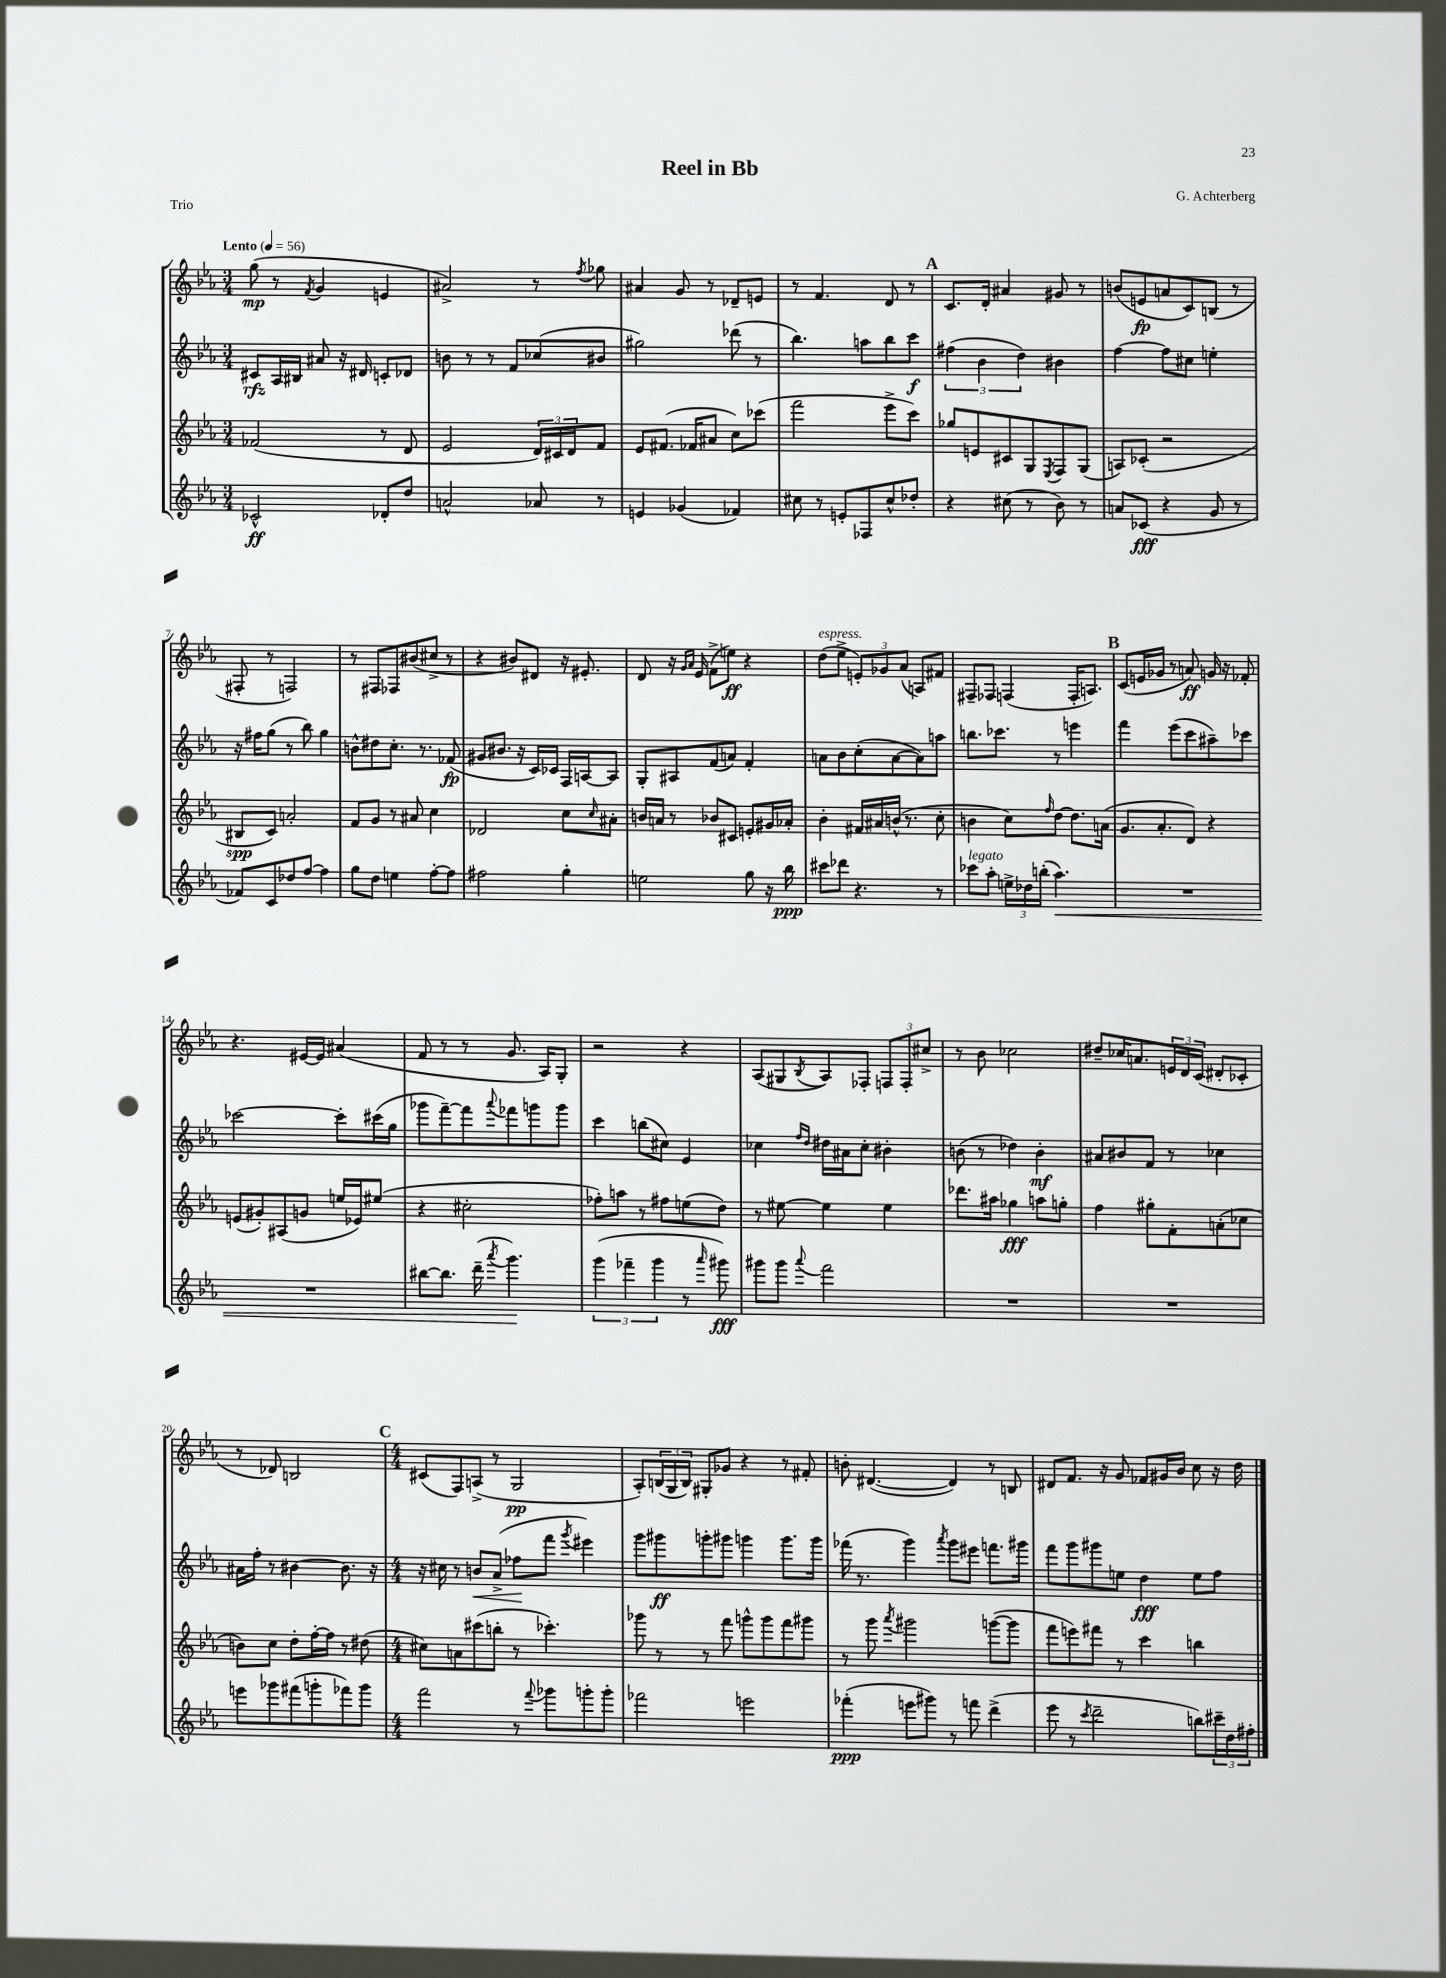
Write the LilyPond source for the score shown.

\header { title = "Reel in Bb" composer = "G. Achterberg" piece = "Trio" }
<<
\new StaffGroup <<
\new Staff = "s0" {
    \clef treble \key ees \major \numericTimeSignature \time 3/4 \tempo "Lento" 4 = 56
    g''8\mp( r8 \acciaccatura { f'8 } g'4 e'4 |
    ais'2->) r8 \acciaccatura { f''8 } ges''8 |
    ais'4 g'8 r8 des'8-- e'8 |
    r8 f'4. d'8 r8 |
    \mark \markup { \bold "A" } c'8. d'16-. ais'4 gis'8 r8 |
    b'8( e'8\fp a'8 c'8) b8( r8 |
    fis8-. r8 f2) |
    r8 fis8 fes8 bis'8( cis''8-> r8 |
    r4 bis'8) dis'8 r16 eis'8.-. |
    d'8 r16 \grace { g'16 aes'16 } ees'16 f'8->( e''8\ff) r4 |
    d''8^\markup { \italic "espress." }( ees''8-> \tuplet 3/2 { e'8-.) ges'8 aes'8( } a8) fis'8 |
    fis8-- fes8 f4( f16-. a8.) |
    \mark \markup { \bold "B" } c'8( e'16 ges'16 r8 a'8\ff) g'16 r16 fes'8-. |
    r4. eis'16~ eis'16 ais'4( |
    f'8 r8 r8 g'8. aes16) g8-. |
    r2 r4 |
    aes8( gis8 \acciaccatura { bes8 } aes8) fes8-. \tuplet 3/2 { f8 f8-. cis''8-> } |
    r8 bes'8 ces''2 |
    dis''8-- ces''16 a'8. \tuplet 3/2 { e'16 d'16 c'16( } dis'8-. ces'8-. |
    r8 des'8) b2 |
    \mark \markup { \bold "C" } \numericTimeSignature \time 4/4 cis'8( f8) a8->( r8 g2\pp |
    aes8-.) \tuplet 3/2 { b16( g16 b16) } gis8-. ges'8 r4 r8 fis'8-. |
    b'8-. dis'4.~( dis'4) r8 b8 |
    dis'8 f'8. r16 g'8 fes'8 gis'16 bes'16 c''8 r16 d''16 \bar "|." |
}
\new Staff = "s1" {
    \clef treble \key ees \major \numericTimeSignature \time 3/4
    cis'8\rfz aes16 bis16 ais'8 r16 dis'16 c'8-. des'8 |
    b'8 r8 r8 f'8 ces''8( bis'8 |
    gis''2) des'''8( r8 |
    bes''4.) a''8 bes''8 c'''8\f |
    \mark \markup { \bold "A" } \tuplet 3/2 { fis''4( bes'4 d''4) } bis'4 |
    f''4~ f''8 cis''8 e''4-. |
    r16 fis''16 g''8( r8 bes''8) g''4 |
    b'8-^ dis''8 c''8.-. r8. fes'8\fp( |
    gis'8 bis'8. r16 c'16) ces'16 f16 a16~ a8 |
    g8-. ais8 f'8( a'8) f'4-. |
    a'8 bes'8 c''8-.( a'8~ a'8) a''8 |
    b''8. ces'''8. r8 e'''4 |
    \mark \markup { \bold "B" } f'''4 ees'''8( c'''8 ais''8--) ces'''8 |
    ces'''2~ ces'''8-. cis'''16( g''16 |
    ges'''8 f'''8~--) f'''8 \appoggiatura { aes'''8 } fes'''8 g'''8 g'''8 |
    c'''4 b''8( cis''8) ees'4 |
    ces''4 \grace { f''16 d''16 } dis''16 ais'16 ces''8-. bis'4-. |
    b'8( r8 des''4) b'4-.\mf |
    ais'8 bis'8 f'8 r8 ces''4 |
    ais'16 f''16-. r8 bis'4~ bis'8. r16 |
    \mark \markup { \bold "C" } \numericTimeSignature \time 4/4 r16 cis''16 r8 b'8\< aes'8->( fes''8\! f'''8 \acciaccatura { g'''8 } eis'''4) |
    g'''8 gis'''8\ff g'''8-. gis'''8 g'''4 g'''8. g'''16 |
    fes'''16( r8. g'''4) \acciaccatura { aes'''8 } g'''8 eis'''8 f'''8. gis'''16 |
    f'''8 g'''8 gis'''8 e''8 d''4\fff e''8 f''8 \bar "|." |
}
\new Staff = "s2" {
    \clef treble \key ees \major \numericTimeSignature \time 3/4
    fes'2( r8 d'8 |
    ees'2 \tuplet 3/2 { d'16) cis'16 d'16 } f'8 |
    ees'8 fis'8.( fes'16 ais'8 c''8) ces'''8( |
    f'''2 ees'''8-> c'''8) |
    \mark \markup { \bold "A" } ges''8 e'8 cis'8 g8 \acciaccatura { ees8 } f8 g8( |
    a8) ces'8-.( r2 |
    bis8\spp c'8) a'2-. |
    f'8 g'8 r8 ais'8 c''4 |
    des'2 c''8 \grace { c''16 } ais'8-. |
    b'16 a'16 r8 bes'8 cis'8 e'8-. gis'16 aes'16-. |
    bes'4-. fis'16 ais'16 b'16-^( r8. c''8-. |
    b'4 c''8) \grace { f''16 } d''8~ d''8. a'16( |
    \mark \markup { \bold "B" } g'8. aes'8.-. d'8) r4 |
    e'8( gis'8-.) ais8( g'8 e''16 ees'16) eis''8( |
    r4 cis''2-. |
    fes''8-.) a''8 r8 fis''8 e''8( d''8) |
    r8 eis''8~ eis''4 eis''4 |
    des'''8. ais''16 ges''4\fff a''8 g''8-. |
    f''4 gis''8-. f'8-. a'8-.( ces''8 |
    b'8) c''8 d''8-. f''16~-. f''16 r8 dis''8( |
    \mark \markup { \bold "C" } \numericTimeSignature \time 4/4 cis''8) a'8 cis'''8( b''8-. r8 ces'''4.-.) |
    ges'''8 r8 r8 f'''8 g'''8-^ g'''8 f'''8 gis'''8 |
    r8 g'''8 \acciaccatura { aes'''8 } gis'''2 g'''8~( g'''8 |
    f'''8 e'''8) fis'''8 r8 c'''4 b''4 \bar "|." |
}
\new Staff = "s3" {
    \clef treble \key ees \major \numericTimeSignature \time 3/4
    ces'2-^\ff des'8-. d''8 |
    a'2-^ aes'8 r8 |
    e'4 ges'4( fes'4) |
    cis''8 r8 e'8-. fes8 cis''8-^ des''8-. |
    \mark \markup { \bold "A" } r4 cis''8( r8 bes'8) r8 |
    a'8 ces'8\fff( r4 g'8 r8 |
    fes'8) c'8 des''8 f''8~ f''4 |
    g''8 d''8 e''4 f''8~-. f''8 |
    fis''2 g''4-. |
    e''2 g''8 r16 bes''16\ppp |
    cis'''8 des'''8 r4. r8 |
    ces'''8^\markup { \italic "legato" } aes''8-. \tuplet 3/2 { e''16-> des''16 b''16-.( } aes''4.\<) |
    \mark \markup { \bold "B" } R2. |
    R2. |
    bis''8~ bis''8. d'''16--( \acciaccatura { aes'''8 } g'''4.\!) |
    \tuplet 3/2 { g'''4( fes'''4-- g'''4 } r8 \grace { aes'''16 } gis'''8\fff) |
    gis'''8 gis'''8 \appoggiatura { aes'''8 } f'''2 |
    R2. |
    R2. |
    e'''8 ges'''8 fis'''8( g'''8-. fes'''8) g'''8 |
    \mark \markup { \bold "C" } \numericTimeSignature \time 4/4 f'''2 r8 \appoggiatura { f'''8 } ges'''8 g'''8-. g'''8-. |
    fes'''2 e'''2 |
    fes'''4-.\ppp( e'''8 gis'''8) r8 f'''8 d'''4->( |
    ees'''8 r8 \acciaccatura { c'''8 } d'''2-- b''8) \tuplet 3/2 { cis'''16-- d''16 fis''16-. } \bar "|." |
}
>>
>>
